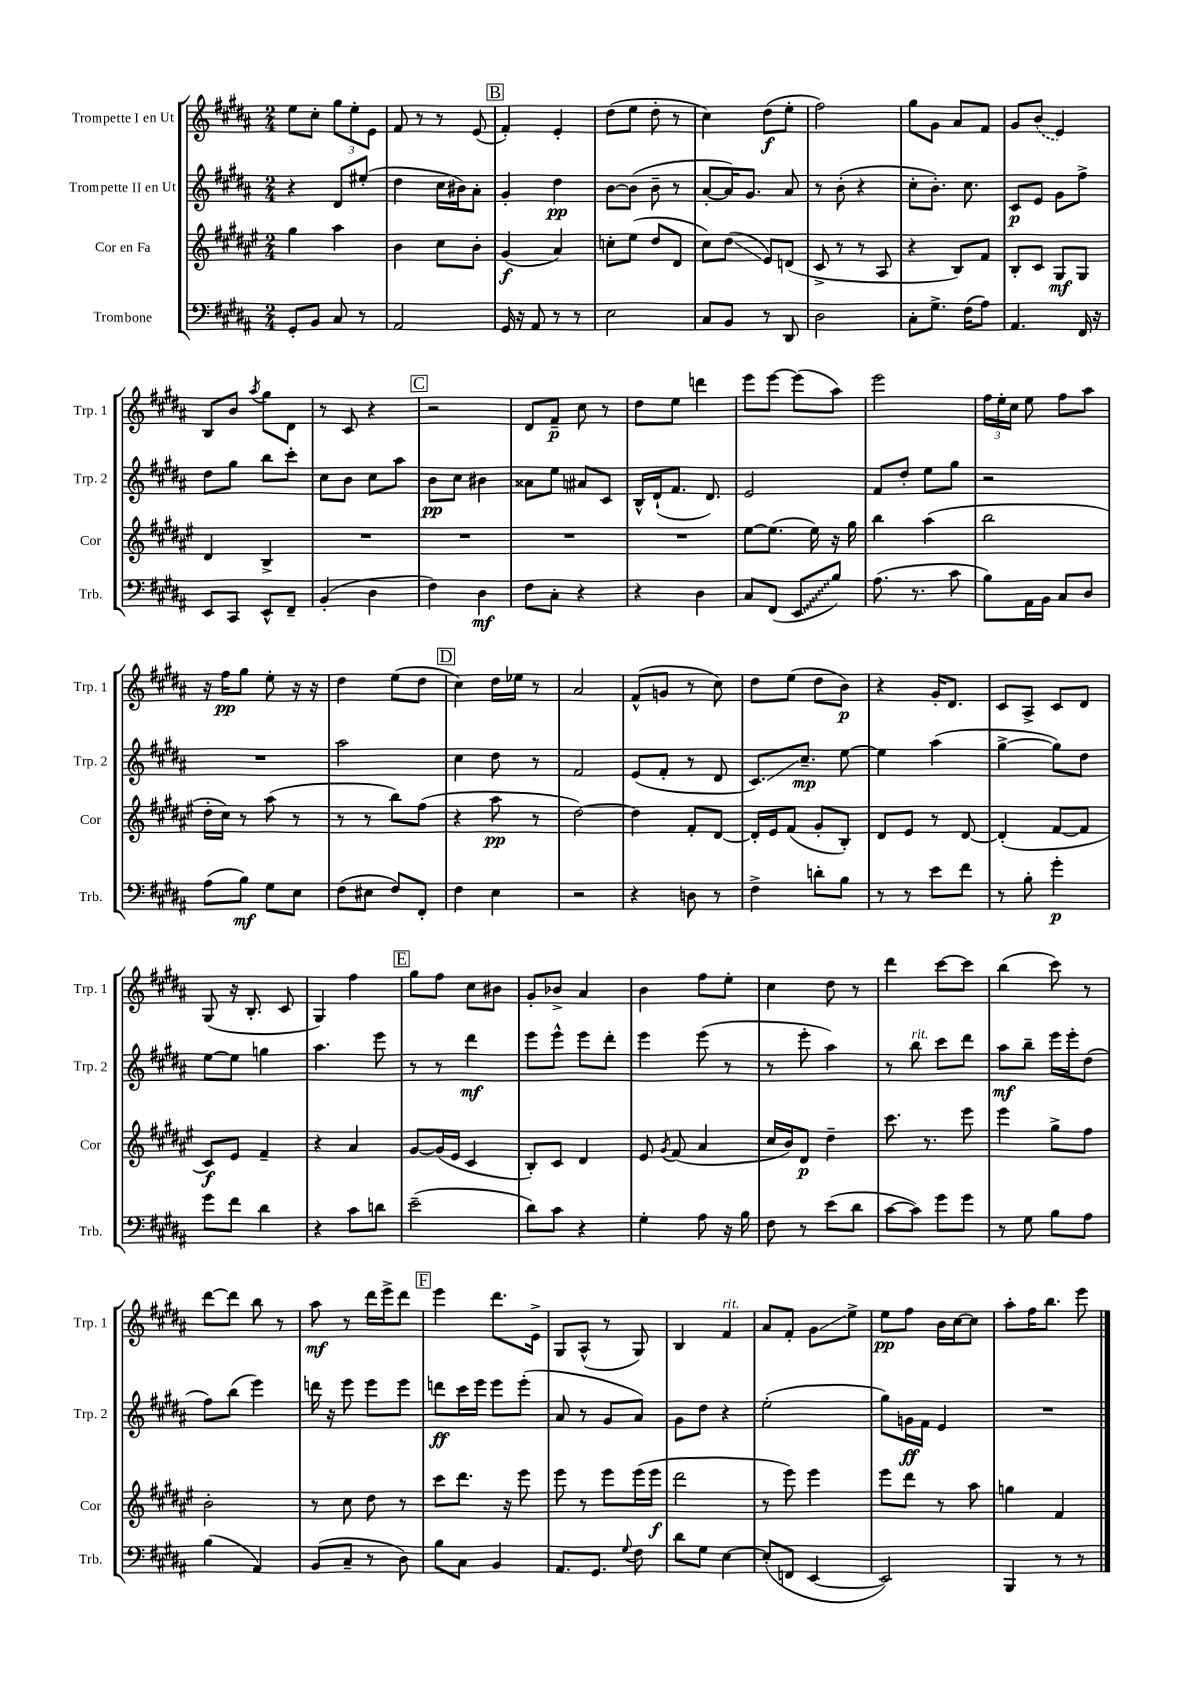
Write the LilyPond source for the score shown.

<<
\new StaffGroup <<
\new Staff = "s0" \with { instrumentName = "Trompette I en Ut" shortInstrumentName = "Trp. 1" } {
    \clef treble \key b \major \numericTimeSignature \time 2/4
    \autoBeamOff e''8[ cis''8]-. \tuplet 3/2 { gis''8[ e''8-. e'8] } |
    fis'8 r8 r8 e'8( |
    \mark \markup { \box "B" } fis'4-.) e'4-. |
    dis''8[( e''8] dis''8-. r8 |
    cis''4) dis''8[\f( e''8]-. |
    fis''2) |
    gis''8[ gis'8] ais'8[ fis'8] |
    gis'8[ \once \slurDashed b'8]( e'4) |
    b8[ b'8] \acciaccatura { ais''8 } gis''8[ dis'8] |
    r8 cis'8 r4 |
    \mark \markup { \box "C" } r2 |
    dis'8[ fis'8]--\p cis''8 r8 |
    dis''8[ e''8] d'''4 |
    e'''8[ e'''8]~ e'''8[( ais''8]) |
    e'''2 |
    \tuplet 3/2 { fis''16[ e''16-. cis''16] } e''8 fis''8[ ais''8] |
    r16 fis''16[\pp gis''8] e''8-. r16 r16 |
    dis''4 e''8[( dis''8] |
    \mark \markup { \box "D" } cis''4) dis''16[ ees''16] r8 |
    ais'2 |
    fis'8[-^( g'8] r8 cis''8) |
    dis''8[ e''8]( dis''8[ b'8]\p) |
    r4 gis'16[-. dis'8.] |
    cis'8[ ais8]-> cis'8[ dis'8] |
    gis8( r16 b8.-. cis'8 |
    gis4) fis''4 |
    \mark \markup { \box "E" } gis''8[ fis''8] cis''8[ bis'8] |
    gis'8[-. bes'8]-> ais'4 |
    b'4 fis''8[ e''8]-. |
    cis''4 dis''8 r8 |
    dis'''4 cis'''8[~ cis'''8] |
    b''4( cis'''8) r8 |
    dis'''8[~ dis'''8] b''8 r8 |
    ais''8\mf r8 dis'''16[ e'''16-> dis'''8] |
    \mark \markup { \box "F" } e'''4 dis'''8.[ e'16]-> |
    gis8[ ais8]-^( r8 gis8) |
    b4 fis'4^\markup { \italic "rit." } |
    ais'8[ fis'8]-. gis'8[\glissando e''8]-> |
    e''8[\pp fis''8] b'16[ cis''16~ cis''8] |
    ais''8[-. fis''16 b''8.] e'''8 \bar "|." |
}
\new Staff = "s1" \with { instrumentName = "Trompette II en Ut" shortInstrumentName = "Trp. 2" } {
    \clef treble \key b \major \numericTimeSignature \time 2/4
    \autoBeamOff r4 dis'8[ eis''8]-.( |
    dis''4 cis''16[ bis'16) ais'8]-. |
    \mark \markup { \box "B" } gis'4-. dis''4\pp |
    b'8[~ b'8]( b'8-- r8 |
    ais'8[~-. ais'16) gis'8.] ais'8 |
    r8 b'8-.( r4 |
    cis''8[-. b'8.]-.) cis''8. |
    cis'8[\p e'8] gis'8[ fis''8]-> |
    dis''8[ gis''8] b''8[ cis'''8]-. |
    cis''8[ b'8] cis''8[ ais''8] |
    \mark \markup { \box "C" } b'8[\pp cis''8] bis'4 |
    aisis'8[ e''8] ais'8[ cis'8] |
    b16[-^ dis'16-!( fis'8.] dis'8.) |
    e'2 |
    fis'8[ dis''8]-. e''8[ gis''8] |
    r2 |
    R2 |
    ais''2 |
    \mark \markup { \box "D" } cis''4 dis''8 r8 |
    fis'2 |
    e'8[( fis'8]-. r8 dis'8 |
    cis'8.[\glissando) cis''8.]--\mp e''8~ |
    e''4 ais''4( |
    gis''4~-> gis''8[) dis''8] |
    e''8[~ e''8] g''4 |
    ais''4. e'''8 |
    \mark \markup { \box "E" } r8 r8 dis'''4\mf |
    e'''8[ e'''8]-^ e'''8[ dis'''8]-. |
    e'''4 e'''8( r8 |
    r8 e'''8-. ais''4) |
    r8 b''8^\markup { \italic "rit." } cis'''8[ dis'''8] |
    ais''8[\mf b''8]-- e'''16[ e'''16-. dis''8]( |
    fis''8[) b''8]( e'''4) |
    d'''16 r16 e'''8 e'''8[ e'''8] |
    \mark \markup { \box "F" } d'''8[\ff cis'''16 e'''16] e'''8[ e'''8]-.( |
    ais'8 r8 gis'8[ ais'8]) |
    gis'8[ dis''8] r4 |
    e''2-.( |
    gis''8[) g'16\ff fis'16] e'4 |
    R2 \bar "|." |
}
\new Staff = "s2" \with { instrumentName = "Cor en Fa" shortInstrumentName = "Cor" } {
    \clef treble \key fis \major \numericTimeSignature \time 2/4
    \autoBeamOff gis''4 ais''4 |
    b'4 cis''8[ b'8]-. |
    \mark \markup { \box "B" } gis'4\f( ais'4) |
    c''8[-. eis''8]( dis''8[ dis'8] |
    cis''8[) dis''8]\glissando( eis'8[) d'8]( |
    cis'8-> r8 r8 ais8 |
    r4 b8[) fis'8] |
    b8[-. cis'8] gis8[\mf gis8] |
    dis'4 b4-> |
    R2 |
    \mark \markup { \box "C" } R2 |
    R2 |
    R2 |
    eis''8[~ eis''8.]( eis''16) r16 gis''16 |
    b''4 ais''4( |
    b''2 |
    dis''16[-. cis''16]) r8 ais''8( r8 |
    r8 r8 b''8[) fis''8]( |
    \mark \markup { \box "D" } r4 ais''8\pp r8 |
    dis''2~) |
    dis''4 fis'8[-. dis'8]~ |
    dis'16[-. eis'16 fis'8]( gis'8[-. b8]-.) |
    dis'8[ eis'8] r8 dis'8~ |
    dis'4-.( fis'8[~ fis'8] |
    cis'8[\f) eis'8] fis'4-- |
    r4 ais'4 |
    \mark \markup { \box "E" } gis'8[~ gis'16( eis'16] cis'4 |
    b8[-.) cis'8] dis'4 |
    eis'8 \acciaccatura { gis'8 } fis'8( ais'4 |
    cis''16[ b'16) dis'8]\p dis''4-- |
    cis'''8. r8. eis'''8 |
    eis'''4 gis''8[-> fis''8] |
    b'2-. |
    r8 cis''8 dis''8 r8 |
    \mark \markup { \box "F" } cis'''8[ dis'''8.] r16 eis'''8 |
    eis'''8 r8 eis'''8[ eis'''16( eis'''16]\f |
    dis'''2 |
    r8 eis'''8) eis'''4 |
    eis'''8[ dis'''8] r8 ais''8 |
    g''4 fis'4 \bar "|." |
}
\new Staff = "s3" \with { instrumentName = "Trombone" shortInstrumentName = "Trb." } {
    \clef bass \key b \major \numericTimeSignature \time 2/4
    \autoBeamOff gis,8[-. b,8] cis8 r8 |
    ais,2 |
    \mark \markup { \box "B" } gis,16 r16 ais,8 r8 r8 |
    e2 |
    cis8[ b,8] r8 dis,8 |
    dis2 |
    cis8[-. gis8.]-> fis16[( ais8]) |
    ais,4. fis,16 r16 |
    e,8[ cis,8] e,8[-^ fis,8]-- |
    b,4-.( dis4 |
    \mark \markup { \box "C" } fis4) dis4\mf |
    fis8[ cis8]-. r4 |
    r4 dis4 |
    cis8[ fis,8]( \once \override Glissando.style = #'zigzag e,8[\glissando b8]) |
    ais8.( r8. cis'8 |
    b8[) ais,16 b,16] cis8[ dis8] |
    ais8[( b8]\mf) gis8[ e8] |
    fis8[( eis8] fis8[) fis,8]-. |
    \mark \markup { \box "D" } fis4 e4 |
    r2 |
    r4 d8 r8 |
    fis4-> d'8[-. b8] |
    r8 r8 e'8[ fis'8] |
    r8 b8-. gis'4-.\p |
    gis'8[ fis'8] dis'4 |
    r4 cis'8[ d'8] |
    \mark \markup { \box "E" } e'2--( |
    dis'8[) cis'8] r4 |
    gis4-. ais8 r16 b16 |
    fis8 r8 e'8[( dis'8] |
    cis'8[~ cis'8]) gis'8[ gis'8] |
    r8 gis8 b8[ ais8] |
    b4( ais,4) |
    b,8[( cis8]-- r8 dis8) |
    \mark \markup { \box "F" } b8[ cis8] b,4 |
    ais,8.[ gis,8.] \appoggiatura { gis8 } fis8 |
    dis'8[ gis8] e4~ |
    e8[-.( f,8] e,4~ |
    e,2) |
    b,,4 r8 r8 \bar "|." |
}
>>
>>
\layout { \context { \Score \remove "Bar_number_engraver" } }
